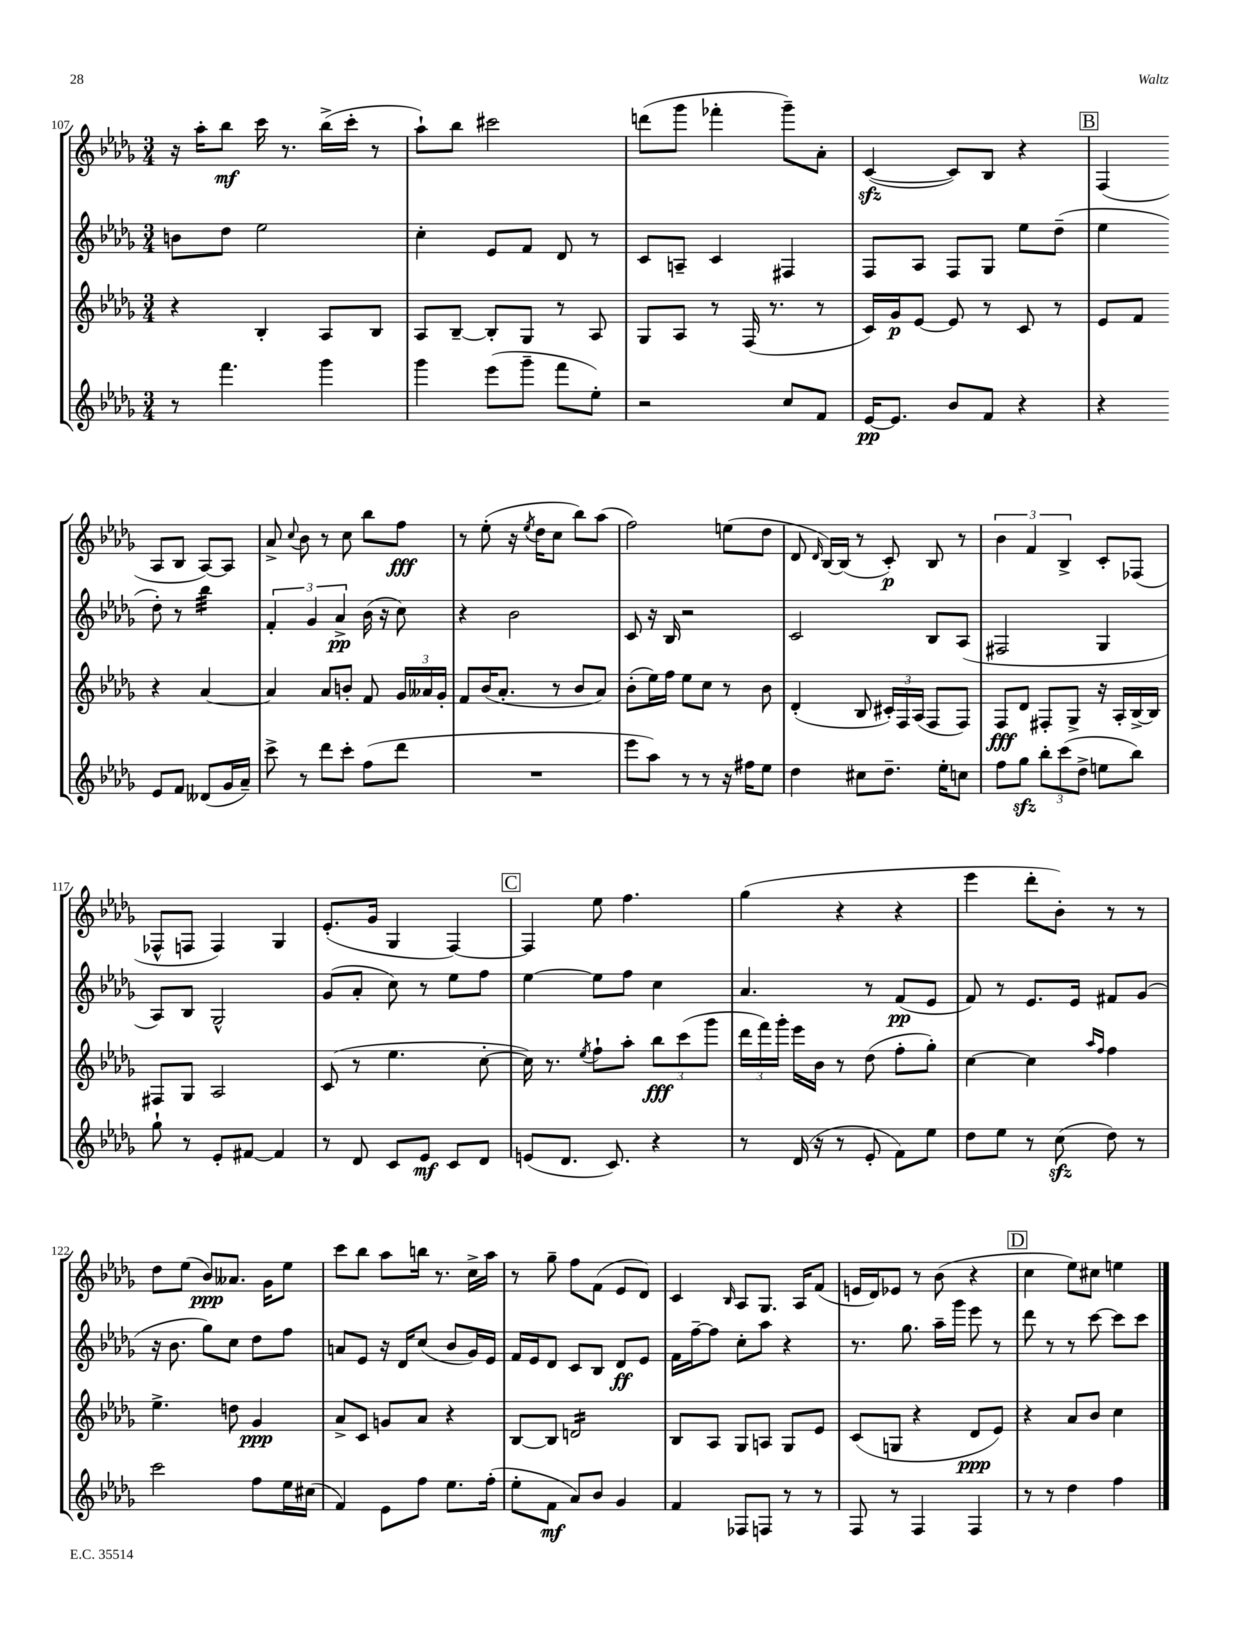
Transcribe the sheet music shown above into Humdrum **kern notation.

**kern	**kern	**kern	**kern
*staff4	*staff3	*staff2	*staff1
*clefG2	*clefG2	*clefG2	*clefG2
*k[b-e-a-d-g-]	*k[b-e-a-d-g-]	*k[b-e-a-d-g-]	*k[b-e-a-d-g-]
*M3/4	*M3/4	*M3/4	*M3/4
8r	4r	8b	16r
.	.	.	16aa-'
4.fff	.	8dd-	8bb-
.	4B-'	2ee-	16ccc
.	.	.	8.r
4ggg-	8A-	.	(16bb-^
.	.	.	16ccc'
.	8B-	.	8r
=	=	=	=
4ggg-	8A-	4cc'	8aa-`)
.	[8B-~	.	8bb-
(8eee-	8B-']	8e-	2ccc#
8ggg-~	8G-	8f	.
8fff	8r	8d-	.
8ee-')	8A-	8r	.
=	=	=	=
2r	8G-	8c	(8ddd
.	8A-	8A~	8ggg-
.	8r	4c	4fff-'
.	(16F	.	.
.	8.r	.	.
8cc	.	4F#	8ggg-~)
8f	8r	.	8a-'
=	=	=	=
[16e-	16c)	8F	([4c
8.e-]	16g-	.	.
.	[8e-	8A-	.
8b-	8e-]	8F	8c])
8f	8r	8G-	8B-
4r	8c	8ee-	4r
.	8r	(8dd-~	.
=	=	=	=
4r	8e-	4ee-	(4F
.	8f	.	.
8e-	4r	8dd-')	8A-
8f	.	8r	8B-
(8d--	[4a-	4bb-	[8A-)
16g-	.	.	8A-]
16a-~)	.	.	.
=	=	=	=
8ccc^	4a-]	6f'	8a-^
.	.	.	8qqcc
8r	.	.	8b-
.	.	6g-	.
8ddd-	8a-	.	8r
.	.	6a-^	.
8ccc'	8b'	.	8cc
(8ff	8f	(16b-	8bb-
.	.	16r	.
8ddd-	24g-	8cc)	8ff
.	24a--	.	.
.	24g-'	.	.
=	=	=	=
2.r	8f	4r	8r
.	(16b-	.	(8ee-'
.	8.a-'	.	.
.	.	2b-	16r
.	.	.	8qee-
.	.	.	16dd-
.	8r	.	8cc
.	8b-	.	8bb-)
.	8a-)	.	(8aa-
=	=	=	=
8eee-	(8b-'	8c	2ff)
8aa-)	16ee-)	16r	.
.	16ff	16B-	.
8r	8ee-	2r	.
8r	8cc	.	.
16r	8r	.	(8ee
16ff#	.	.	.
8ee-	8b-	.	8dd-
=	=	=	=
4dd-	(4d-'	2c	8d-
.	.	.	16qqd-
.	.	.	[16B-)
.	.	.	(16B-]
8cc#	8B-	.	8r
8.dd-~	24c#')	.	8c')
.	24F	.	.
.	(24A-	.	.
.	8F	8B-	8B-
16ee-'	.	.	.
8cc	8F)	(8A-	8r
=	=	=	=
8ff	8F	2F#	6b-
8gg-	8d-	.	.
.	.	.	6f
12bb-'	8F#'	.	.
(12ccc	.	.	6B-^
.	8G-^	.	.
12dd-^	.	.	.
8ee	16r	4G-	8c'
.	16A-'	.	.
8bb-)	[16B-^	.	(8F-
.	16B-]	.	.
=	=	=	=
8gg-`	8F#	8A-)	8F-^^
8r	8G-	8B-	8F
8e-'	2A-	2G-^^	4F)
[8f#	.	.	.
4f#]	.	.	4G-
=	=	=	=
8r	(8c	(8g-	(8.e-'
8d-	8r	8a-'	.
.	.	.	16g-
8c	4.ee-	8cc)	4G-
8e-	.	8r	.
8c	.	8ee-	[4F)
8d-	[8cc'	8ff	.
=	=	=	=
(8e	16cc])	[4ee-	4F]
.	8.r	.	.
8.d-	.	.	.
.	8qee-	.	.
.	8ff`	8ee-]	8ee-
8.c)	.	.	.
.	8aa-'	8ff	4.ff
4r	12bb-	4cc	.
.	(12ccc	.	.
.	12ggg-	.	.
=	=	=	=
8r	24ddd-	4.a-	(4gg-
.	24fff)	.	.
.	24ggg-'	.	.
(16d-	16eee-	.	.
16r	16b-	.	.
8r	8r	.	4r
8e-'	(8dd-	8r	.
8f)	8ff'	(8f	4r
8ee-	8gg-')	8e-	.
=	=	=	=
8dd-	[4cc	8f)	4eee-
8ee-	.	8r	.
8r	4cc]	8.e-	8ddd-'
(8cc	.	.	8b-')
.	.	16e-	.
.	16qqaa-	.	.
.	16qqff	.	.
8dd-)	4ff	8f#	8r
8r	.	(8g-	8r
=	=	=	=
2ccc	4.ee-^	16r	8dd-
.	.	8.b-	.
.	.	.	(8ee-
.	.	8gg-)	8b-)
.	8dd	8cc	8.a--
8ff	4g-	8dd-	.
.	.	.	16g-
16ee-	.	8ff	8ee-
(16cc#	.	.	.
=	=	=	=
4f)	8a-^	8a	8ccc
.	8c	8e-	8bb-
8e-	8g	16r	8aa-
.	.	16d-	.
8ff	8a-	(8cc	16bb
.	.	.	8.r
8.ee-	4r	8b-	.
.	.	16g-)	16cc^
(16ff'	.	16e-	16aa-
=	=	=	=
8ee-'	[8B-	16f	8r
.	.	16e-	.
8f	8B-]	8d-	8gg-~
8a-)	2d	8c	8ff
8b-	.	8B-	(8f
4g-	.	8d-	8e-
.	.	8e-	8d-)
=	=	=	=
4f	8B-	16f	4c
.	.	[16ff~	.
.	8A-	8ff]	.
.	.	.	16qqB-
8F-	8G-	8cc'	8A-
8F	8A	8aa-	8.G-
8r	8G-	4r	.
.	.	.	16A-
8r	8e-	.	(8f
=	=	=	=
8F	(8c	8.r	16e
.	.	.	16d-)
8r	8G	.	8e-
.	.	8.gg-	.
4F	4r	.	8r
.	.	16aa-~	(8b-
.	.	16ggg-	.
4F	8d-	8eee-	4r
.	8e-)	8r	.
=	=	=	=
8r	4r	8ddd-	4cc
8r	.	8r	.
4dd-	8a-	8r	8ee-)
.	8b-	[8ccc	8cc#
4ff	4cc	8ccc]	4ee
.	.	8ccc	.
==	==	==	==
*-	*-	*-	*-
